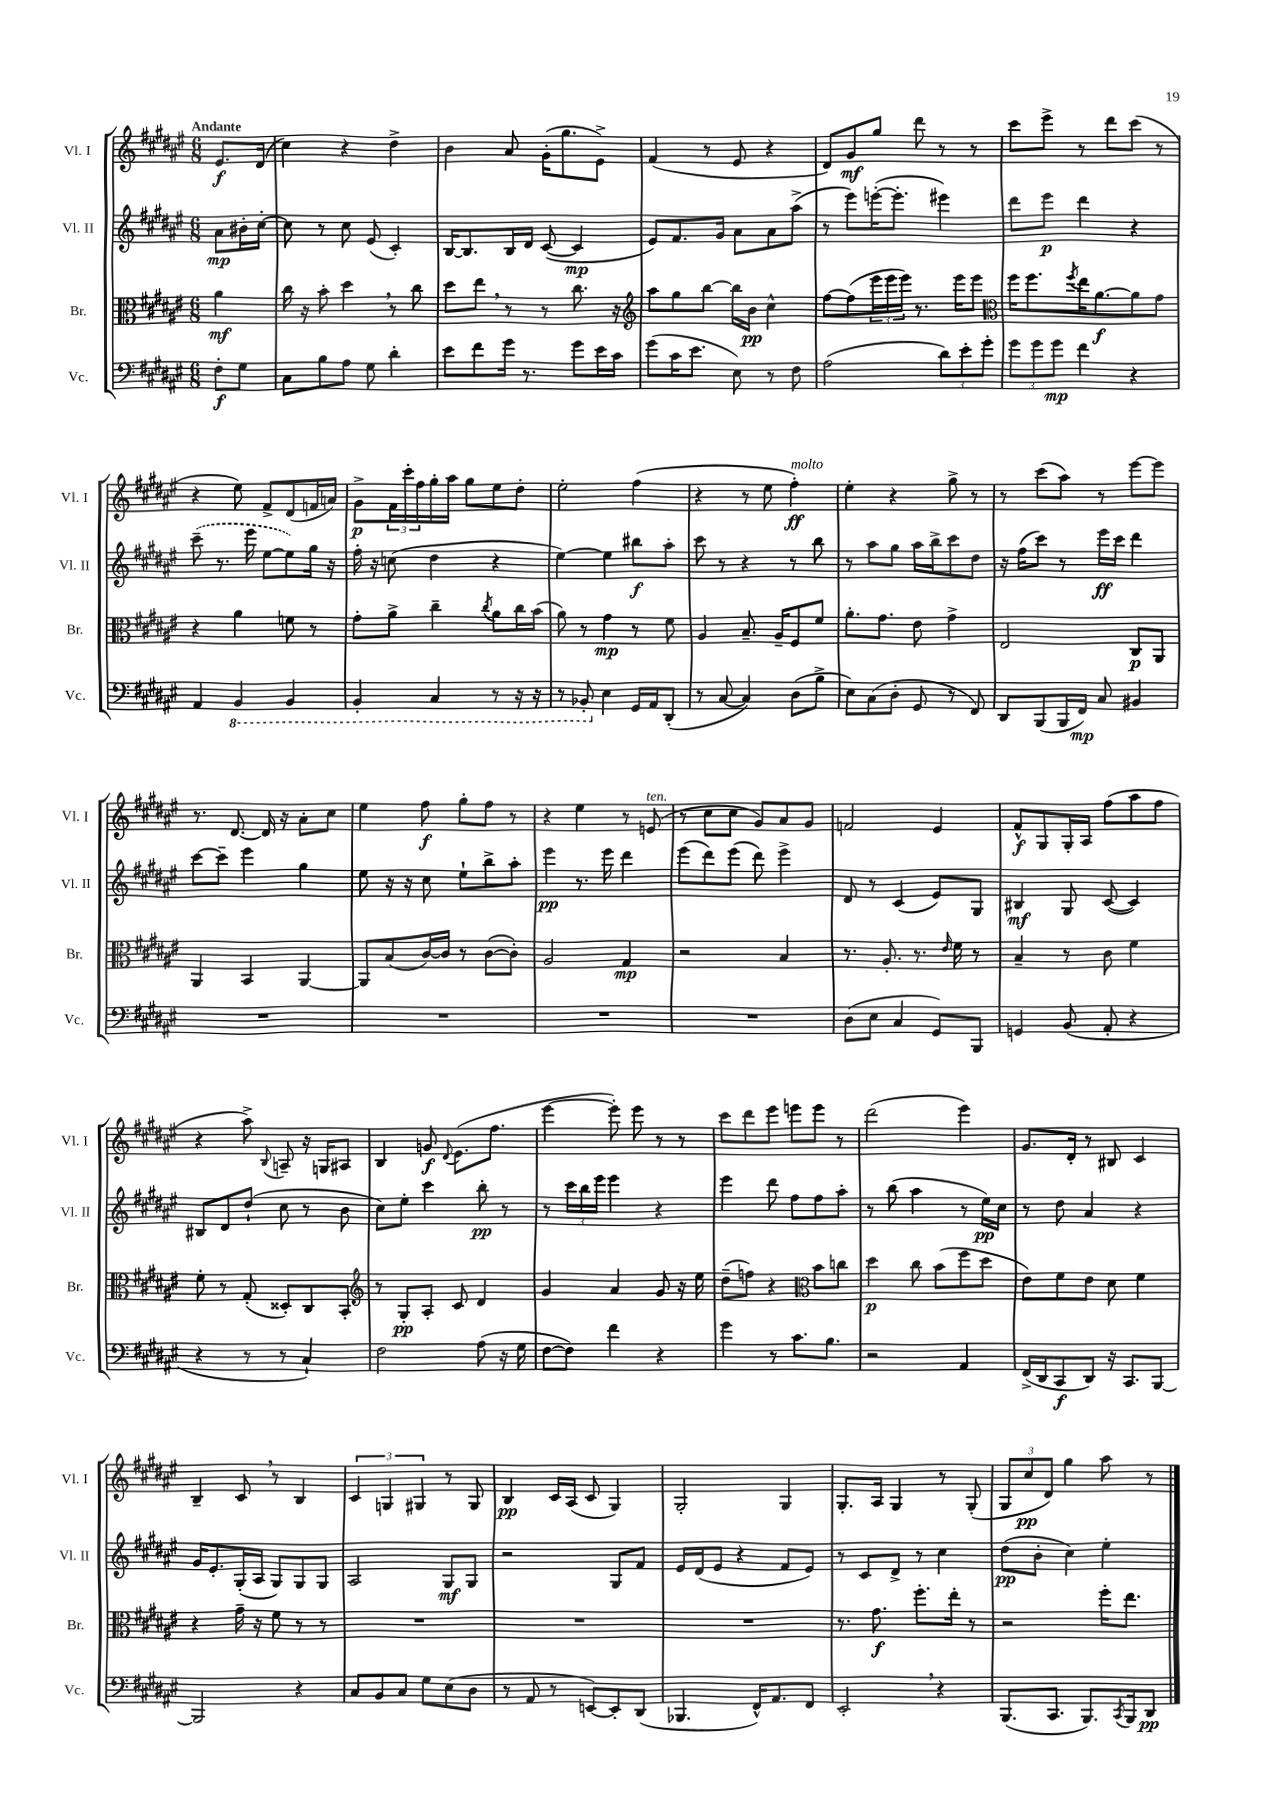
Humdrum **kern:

**kern	**kern	**kern	**kern
*staff4	*staff3	*staff2	*staff1
*clefF4	*clefC3	*clefG2	*clefG2
*k[f#c#g#d#a#e#]	*k[f#c#g#d#a#e#]	*k[f#c#g#d#a#e#]	*k[f#c#g#d#a#e#]
*M6/8	*M6/8	*M6/8	*M6/8
8F#'	4a#	8a#	8.e#
8G#	.	16b#'	.
.	.	[16cc#'	(16d#
=	=	=	=
8C#	16cc#	8cc#]	4cc#)
.	16r	.	.
8B	8b'	8r	.
8A#	4dd#	8cc#	4r
8G#	.	(8e#	.
4d#'	8r	4c#')	4dd#^
.	8cc#	.	.
=	=	=	=
8e#	8dd#	[16B	4b
.	.	8.B]	.
8f#	8ee#	.	.
16g#	8r	16B	8a#
8.r	.	16d#	.
.	8r	([8c#	(16g#'
.	.	.	8.gg#
8g#	8.cc#	4c#]	.
16e#	.	.	8e#^)
16c#	16r	.	.
=	=	=	=
*	*clefG2	*	*
(8g#	8aa#	8e#)	(4f#
16c#	8gg#	8.f#	.
8.e#	.	.	.
.	[8bb	.	8r
.	.	16g#	.
8E#)	16bb]	8a#	8e#
.	16b	.	.
8r	4cc#^^	8a#	4r
8F#	.	(8aa#^	.
=	=	=	=
(2A#	[8ff#	8r	8d#)
.	(8ff#]	8eee#)	8g#
.	24eee#	([16eee'	8gg#
.	24eee#	.	.
.	.	8.eee']	.
.	24eee#)	.	.
.	8.r	.	8ddd#
12d#)	.	4eee#)	8r
.	16eee#	.	.
12e#'	.	.	.
.	8eee#	.	8r
12g#'	.	.	.
=	=	=	=
*	*clefC3	*	*
12g#	16ff#	8ddd#	8ccc#
.	8.ff#	.	.
12g#	.	.	.
.	.	8eee#	8eee#^
12g#	.	.	.
.	8qff#	.	.
4f#	16ee#	4ddd#	8r
.	[8.a#	.	.
.	.	.	8ddd#
4r	8a#]	4r	(8ccc#
.	8g#	.	8r
=	=	=	=
4AA#	4r	(8ccc#~	4r
.	.	8.r	.
4BBB	4a#	.	8ee#)
.	.	16eee#	.
.	.	[8ee#	8f#^
4BBB	8f	8ee#])	(8d#
.	8r	16gg#	16f
.	.	16r	16a)
=	=	=	=
4BBB'	8g#'	16ff#'	8g#^
.	.	16r	.
.	8a#^	(8cc	24f#
.	.	.	24ccc#'
.	.	.	24ff#
4CC#	4cc#~	4dd#	16gg#'
.	.	.	16aa#
.	.	.	8gg#
.	8qcc#	.	.
8r	8a#	4r	8ee#
16r	16cc#	.	8dd#'
16r	(16b	.	.
=	=	=	=
8r	8a#)	[4ee#)	2ee#'
8BBB-'	8r	.	.
4E#	4g#	4ee#]	.
16GG#	8r	8bb#	(4ff#
16AA#	.	.	.
(8DD#'	8f#	8aa#'	.
=	=	=	=
8r	4A#	8ccc#	4r
[8C#	.	8r	.
4C#])	8.B~	4r	8r
.	.	.	8ee#
.	16A#~	.	.
(8D#	8F#	8r	4ff#')
8B^	8f#	8bb	.
=	=	=	=
8E#)	8.a#'	8r	4ee#'
(8C#	.	8aa#	.
.	8.g#	.	.
8D#'	.	8gg#	4r
8GG#	8e#	16aa#	.
.	.	16bb^	.
8r	4g#^	8ccc#	8gg#^
8FF#)	.	8dd#	8r
=	=	=	=
8DD#	2E#	16r	8r
.	.	(16ff#	.
(8BBB	.	8ccc#)	(8ccc#
16BBB	.	8r	8aa#)
16FF#)	.	.	.
8C#	.	16eee#	8r
.	.	16ccc#	.
4BB#	8C#	4ddd#	[8eee#
.	8AA#	.	8eee#]
=	=	=	=
2.r	4AA#	[8ccc#	8.r
.	.	8ccc#~]	.
.	.	.	[8.d#
.	4BB	4eee#	.
.	.	.	16d#]
.	.	.	16r
.	[4AA#	4gg#	8a#'
.	.	.	8cc#
=	=	=	=
2.r	8AA#]	8ee#	4ee#
.	(8B	16r	.
.	.	16r	.
.	[16c#)	8cc#	8ff#
.	16c#]	.	.
.	8r	8ee#`	8gg#'
.	([8c#	8bb^	8ff#
.	8c#'])	8aa#'	8r
=	=	=	=
2.r	2A#	4eee#	4r
.	.	8.r	4ee#
.	.	16eee#	.
.	4G#	4ddd#	8r
.	.	.	(8e
=	=	=	=
2.r	2r	(8eee#	8r
.	.	8ddd#)	8cc#
.	.	(8eee#	8cc#
.	.	8ddd#)	8g#)
.	4B	4eee#^	8a#
.	.	.	8g#
=	=	=	=
(8D#	8.r	8d#	2f
8E#	.	8r	.
.	8.A#'	.	.
4C#	.	(4c#	.
.	8.r	.	.
8GG#)	.	8e#)	4e#
.	16qqe#	.	.
.	16f#	.	.
8BBB	8r	8G#	.
=	=	=	=
4GG	4B~	4B#	8f#^^
.	.	.	8G#
(8BB	8r	8G#	16G#'
.	.	.	16A#
8AA#'	8c#	([8c#	(8ff#
4r	4f#	4c#])	8aa#
.	.	.	8ff#
=	=	=	=
4r	8f#'	8B#	4r
.	8r	8d#	.
8r	(8G#'	(8dd#`	8aa#^)
.	.	.	8qqB
8r	8D##')	8cc#	8A~
4C#`)	8C#	8r	16r
.	.	.	16G
.	8BB'	8b	8A#
=	=	=	=
*	*clefG2	*	*
2F#	8r	8cc#)	4B
.	8G#'	8ee#'	.
.	8A#'	4ccc#	8g
.	.	.	8qqd#
.	8c#	.	(8.e#
(8A#	4d#	8bb'	.
.	.	.	8.ff#
16r	.	8r	.
16G#	.	.	.
=	=	=	=
[8F#	4g#	8r	[4eee#
8F#])	.	24ccc#	.
.	.	24bb	.
.	.	24eee#	.
4f#	4a#	4eee#	8eee#'])
.	.	.	8eee#
4r	8g#	4r	8r
.	16r	.	8r
.	16ee#	.	.
=	=	=	=
4g#	(8dd#~	4eee#	8ccc#
.	8ff)	.	8ddd#
8r	4r	8ddd#	8eee#
8.c#	.	8ff#	8eee
*	*clefC3	*	*
.	8b	8ff#	8eee
8.B	.	.	.
.	8cc	8aa#'	8r
=	=	=	=
2r	4dd#	8r	(2ddd#
.	.	(8bb	.
.	8cc#	4aa#	.
.	(8b	.	.
4AA#	8ff#	8r	4eee#)
.	8dd#	16ee#)	.
.	.	16cc#	.
=	=	=	=
(16FF#^	8e#)	8r	8.g#
16DD#	.	.	.
8CC#	8f#	8dd#	.
.	.	.	16d#'
8DD#)	8e#	4a#	8r
16r	8d#	.	8B#
8.CC#	.	.	.
.	4f#	4r	4c#
[8BBB	.	.	.
=	=	=	=
2BBB]	4r	16g#	4B~
.	.	8.e#'	.
.	16g#~	(16G#'	8c#
.	16r	16A#	.
.	8f#	8G#)	8r
4r	8r	8G#	4B
.	8r	8G#	.
=	=	=	=
8C#	2.r	2A#	6c#
8BB	.	.	.
.	.	.	6G
8C#	.	.	.
.	.	.	6G#
8G#	.	.	.
(8E#	.	8G#	8r
8D#	.	8G#	8G#
=	=	=	=
8r	2.r	2r	4B
8AA#	.	.	.
8r	.	.	16c#
.	.	.	(16A#
[8EE)	.	.	8c#
8EE']	.	8G#	4G#)
(8DD#	.	8f#	.
=	=	=	=
4.BBB-	2.r	16e#	2G#'
.	.	(16d#	.
.	.	8e#	.
.	.	4r	.
16FF#^^)	.	.	.
8.AA#	.	.	.
.	.	8f#	4G#
8FF#	.	8e#)	.
=	=	=	=
2EE#'	8.r	8r	8.G#'
.	.	8c#	.
.	8.g#	.	16A#
.	.	8d#^	4G#
.	8.ff#'	8r	.
4r	.	4cc#	8r
.	16ee#'	.	.
.	8r	.	(8G#'
=	=	=	=
(8.BBB	2r	(8dd#	12G#
.	.	.	12cc#
.	.	8b'	.
.	.	.	12d#)
8.CC#	.	.	.
.	.	4cc#)	4gg#
8.BBB)	.	.	.
.	16ff#'	4ee#'	8aa#
8qCC#	.	.	.
16BBB	8.ee#	.	.
8DD#	.	.	8r
==	==	==	==
*-	*-	*-	*-
